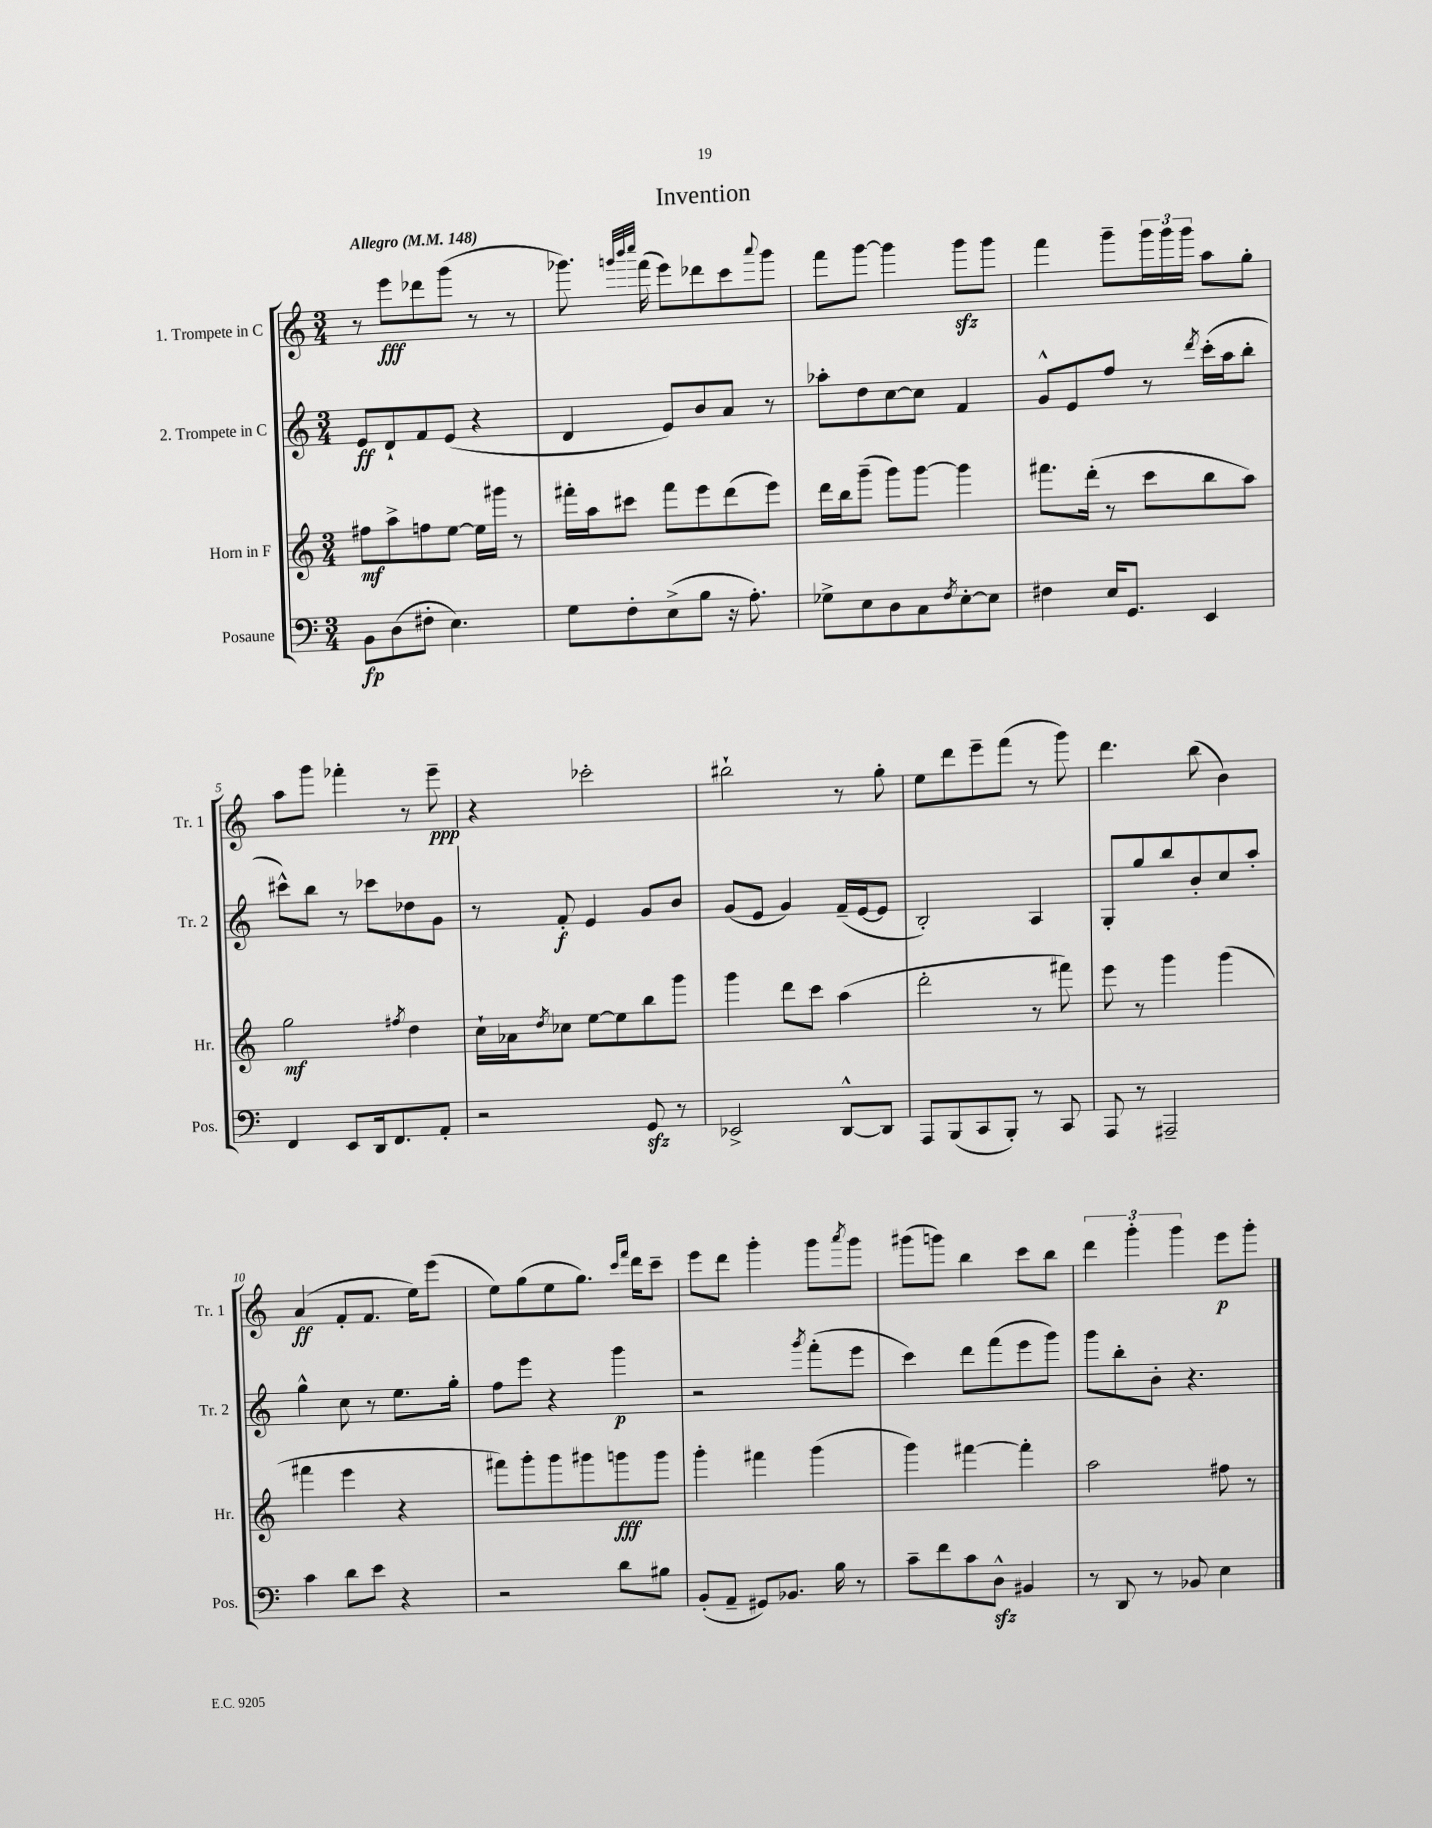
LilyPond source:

\header { title = "Invention" }
<<
\new StaffGroup <<
\new Staff = "s0" \with { instrumentName = "1. Trompete in C" shortInstrumentName = "Tr. 1" } {
    \clef treble \key c \major \numericTimeSignature \time 3/4 \tempo "Allegro" 4 = 148
    r8 e'''8\fff des'''8 g'''8( r8 r8 |
    ges'''8.) \grace { g'''32 b'''32 c''''32 } f'''16( e'''8) des'''8 c'''8 \appoggiatura { a'''8 } g'''8 |
    f'''8 g'''8~ g'''4 g'''8\sfz g'''8 |
    f'''4 g'''8-- \tuplet 3/2 { g'''16 g'''16 g'''16 } a''8 g''8-. |
    a''8 g'''8 fes'''4-. r8 e'''8--\ppp |
    r4 ces'''2-. |
    bis''2-! r8 g''8-. |
    e''8 d'''8 e'''8-- f'''8( r8 g'''8) |
    d'''4. b''8( b'4) |
    a'4\ff( f'8-. f'8. e''16) e'''8( |
    e''8) g''8( e''8 g''8.) \grace { c'''16 f'''16 } d'''16 c'''8-- |
    e'''8 d'''8 g'''4-. g'''8 \acciaccatura { a'''8 } g'''8 |
    gis'''8( g'''8) b''4 c'''8 b''8 |
    \tuplet 3/2 { d'''4 g'''4-. g'''4 } e'''8\p g'''8-. \bar "|." |
}
\new Staff = "s1" \with { instrumentName = "2. Trompete in C" shortInstrumentName = "Tr. 2" } {
    \clef treble \key c \major \numericTimeSignature \time 3/4
    e'8\ff d'8-! f'8 e'8( r4 |
    d'4 e'8) b'8 a'8 r8 |
    aes''8-. d''8 c''8~ c''8 f'4 |
    g'8-^ e'8 f''8 r8 \acciaccatura { d'''8 } c'''16-.( a''16 b''8-. |
    cis'''8-^) b''8 r8 ces'''8 des''8 g'8 |
    r8 f'8-.\f e'4 g'8 b'8 |
    g'8( e'8 g'4) f'16--( e'16~ e'8 |
    b2-.) a4 |
    g8-. g''8 b''8 b'8-. c''8 a''8-. |
    g''4-^ c''8 r8 e''8. g''16-. |
    f''8 e'''8 r4 g'''4\p |
    r2 \acciaccatura { g'''8 } f'''8-.( e'''8 |
    c'''4) d'''8 f'''8( e'''8 g'''8) |
    g'''8 b''8-. b'8-. r4. \bar "|." |
}
\new Staff = "s2" \with { instrumentName = "Horn in F" shortInstrumentName = "Hr." } {
    \clef treble \key c \major \numericTimeSignature \time 3/4
    fis''8\mf a''8-> f''8 e''8~ e''16 gis'''16 r8 |
    fis'''16-. a''16 cis'''8 fis'''8 e'''8 d'''8( e'''8) |
    d'''16 b''16 g'''8--( g'''8) g'''8~ g'''4 |
    fis'''8. d'''16-.( r8 c'''8 b''8 a''8) |
    g''2\mf \acciaccatura { fis''8 } d''4 |
    c''16-! aes'16 \acciaccatura { d''8 } ces''8 e''8~ e''8 b''8 g'''8 |
    g'''4 d'''8 c'''8 a''4( |
    d'''2-. r8 fis'''8) |
    e'''8 r8 g'''4 g'''4( |
    fis'''4 e'''4 r4 |
    fis'''8) g'''8-. g'''8 gis'''8 g'''8\fff g'''8 |
    g'''4-. fis'''4 g'''4( |
    g'''4) fis'''4~ fis'''4-. |
    a''2 fis''8 r8 \bar "|." |
}
\new Staff = "s3" \with { instrumentName = "Posaune" shortInstrumentName = "Pos." } {
    \clef bass \key c \major \numericTimeSignature \time 3/4
    b,8\fp d8( fis8-. e4.) |
    g8 f8-. e8->( b8 r16 a8.-.) |
    ges8-> e8 d8 c8 \acciaccatura { f8 } e8~-. e8 |
    fis4 e16 g,8. e,4 |
    f,4 e,8 d,16 f,8. a,8-. |
    r2 g,8\sfz r8 |
    ees,2-> d,8~-^ d,8 |
    a,,8 b,,8( c,8 b,,8-.) r8 c,8 |
    a,,8 r8 ais,,2-- |
    c'4 d'8 e'8 r4 |
    r2 d'8 bis8 |
    b,8-.( a,8-- gis,8) bes,8. b16 r8 |
    c'8-- f'8 c'8 d8-^\sfz bis,4 |
    r8 d,8 r8 bes,8 e4 \bar "|." |
}
>>
>>
